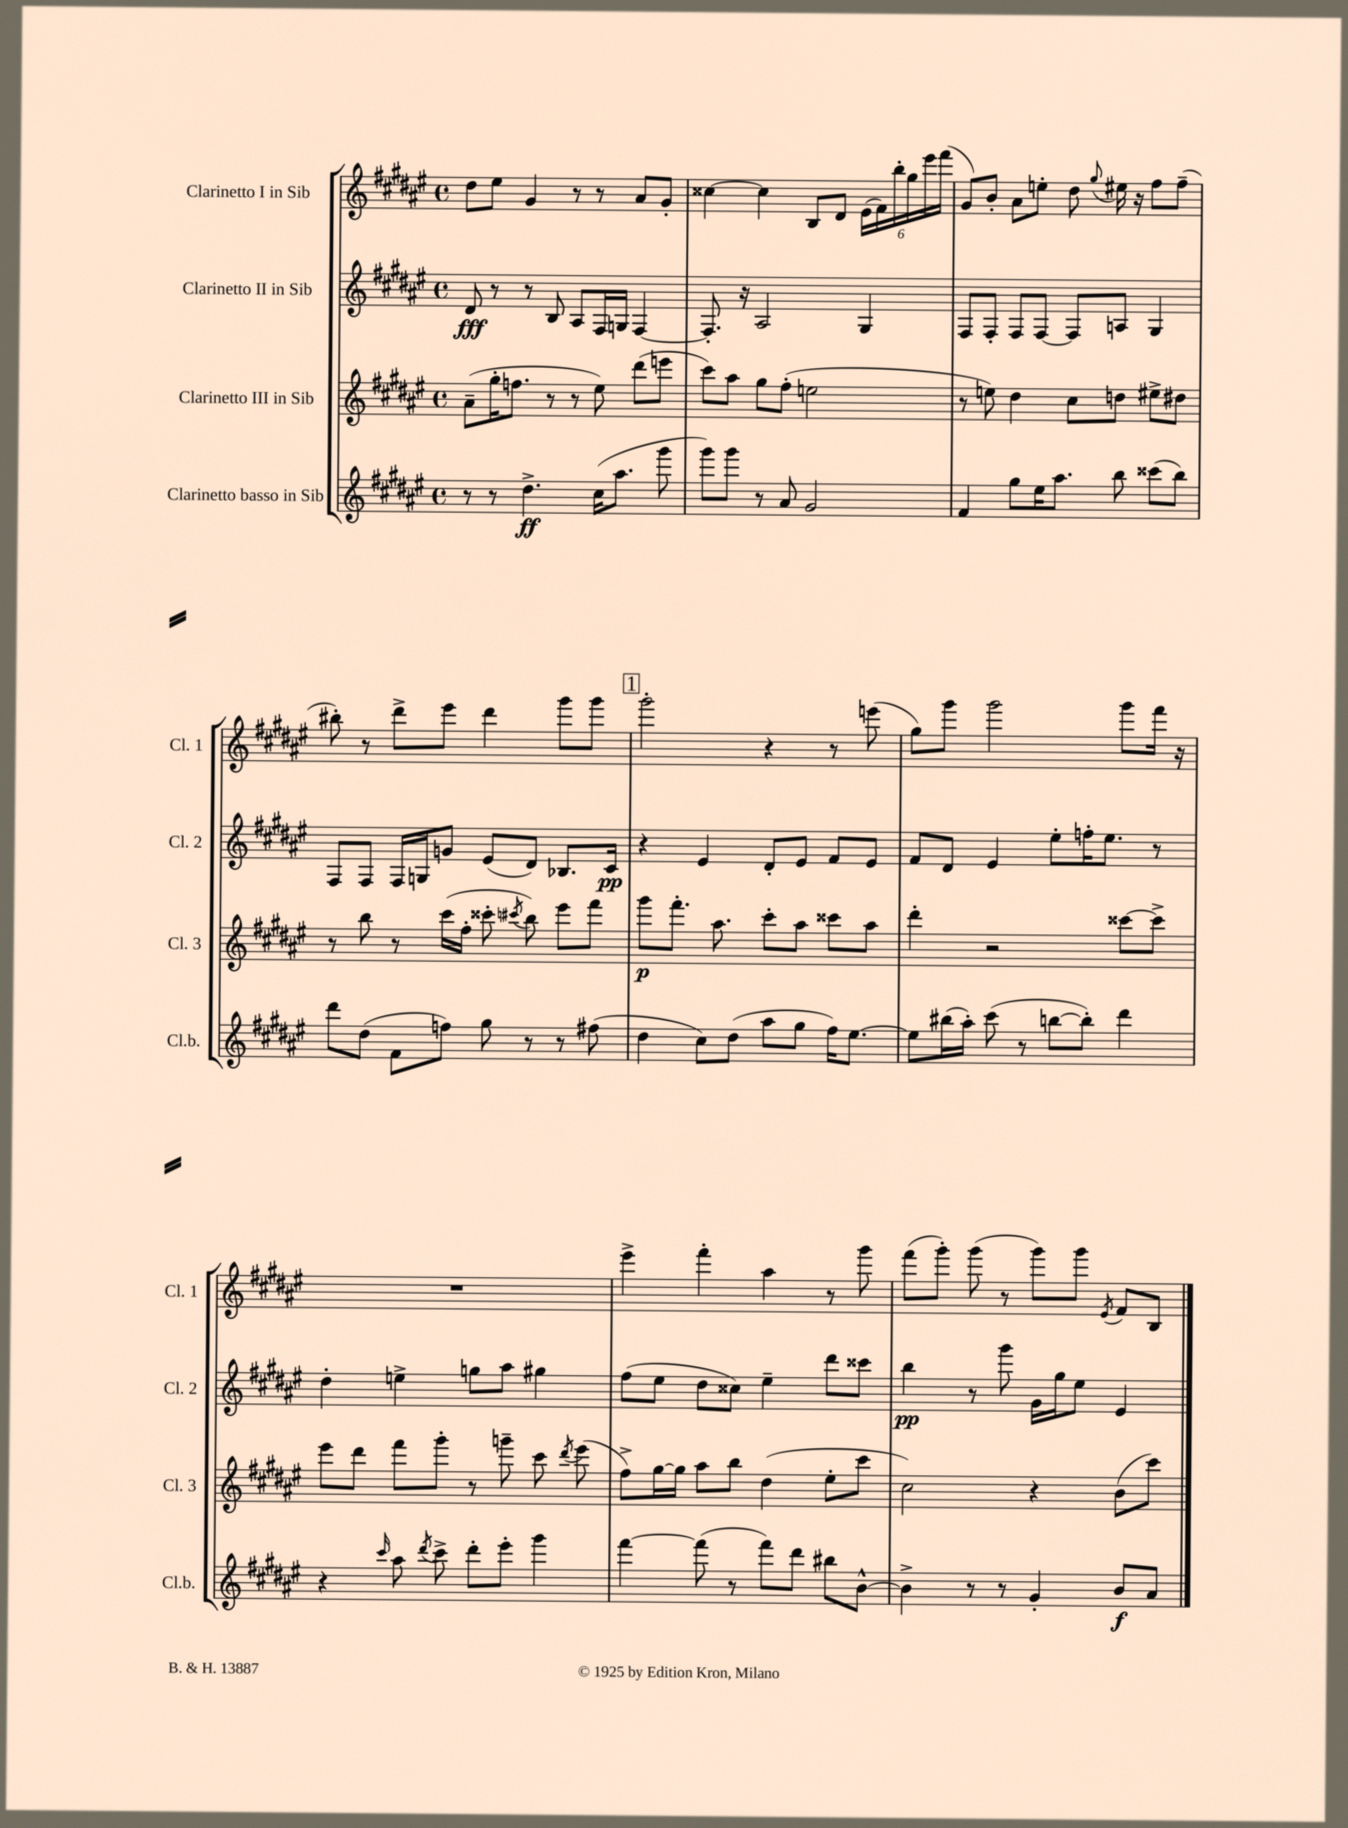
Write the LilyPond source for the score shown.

<<
\new StaffGroup <<
\new Staff = "s0" \with { instrumentName = "Clarinetto I in Sib" shortInstrumentName = "Cl. 1" } {
    \clef treble \key fis \major \defaultTimeSignature \time 4/4
    \autoBeamOff dis''8[ eis''8] gis'4 r8 r8 ais'8[ gis'8]-. |
    cisis''4~ cisis''4 b8[ dis'8] \tuplet 6/4 { eis'16[( fis'16) b''16-. gis''16 eis'''16 fis'''16]( } |
    gis'8[) b'8]-. ais'8[ e''8]-. dis''8 \appoggiatura { gis''8 } eis''16 r16 fis''8[ fis''8]--( |
    bis''8-.) r8 dis'''8[-> eis'''8] dis'''4 gis'''8[ gis'''8] |
    \mark \markup { \box "1" } gis'''2-. r4 r8 e'''8( |
    gis''8[) gis'''8] gis'''2 gis'''8[ fis'''16] r16 |
    R1 |
    eis'''4-> fis'''4-. ais''4 r8 gis'''8 |
    fis'''8[( gis'''8]-.) gis'''8( r8 gis'''8[) gis'''8] \acciaccatura { eis'8 } fis'8[ b8] \bar "|." |
}
\new Staff = "s1" \with { instrumentName = "Clarinetto II in Sib" shortInstrumentName = "Cl. 2" } {
    \clef treble \key fis \major \defaultTimeSignature \time 4/4
    \autoBeamOff dis'8\fff r8 r8 b8 ais8[ fis16 g16] fis4~ |
    fis8.-. r16 ais2 gis4 |
    fis8[ fis8]-. fis8[ fis8]~ fis8[ a8] gis4 |
    fis8[ fis8] fis16[ g16 g'8] eis'8[( dis'8]) bes8.[ cis'16]\pp |
    \mark \markup { \box "1" } r4 eis'4 dis'8[-. eis'8] fis'8[ eis'8] |
    fis'8[ dis'8] eis'4 eis''8[-. f''16-. eis''8.] r8 |
    dis''4-. e''4-> g''8[ ais''8] gis''4 |
    fis''8[( eis''8] dis''8[ cisis''8]) eis''4-- dis'''8[ cisis'''8] |
    b''4\pp r8 gis'''8 gis'16[ gis''16 eis''8] eis'4 \bar "|." |
}
\new Staff = "s2" \with { instrumentName = "Clarinetto III in Sib" shortInstrumentName = "Cl. 3" } {
    \clef treble \key fis \major \defaultTimeSignature \time 4/4
    \autoBeamOff ais'8[--( gis''16-. f''8.] r8 r8 eis''8) dis'''8[( e'''8] |
    cis'''8[) ais''8] gis''8[ fis''8]-.( e''2 |
    r8 e''8) dis''4 cis''8[ d''8] eis''8[-> dis''8] |
    r8 b''8 r8 cis'''16[( fis''16]-. cisis'''8-. \acciaccatura { cis'''8 } b''8) eis'''8[ fis'''8] |
    \mark \markup { \box "1" } gis'''8[\p fis'''8.]-. ais''8. cis'''8[-. ais''8] cisis'''8[ ais''8] |
    dis'''4-. r2 cisis'''8[~ cisis'''8]-> |
    eis'''8[ dis'''8] fis'''8[ gis'''8]-. r8 g'''8-- cis'''8 \acciaccatura { dis'''8 } eis'''8( |
    fis''8[->) gis''16~ gis''16] ais''8[ b''8] dis''4( eis''8[-. cis'''8] |
    cis''2) r4 b'8[( cis'''8]) \bar "|." |
}
\new Staff = "s3" \with { instrumentName = "Clarinetto basso in Sib" shortInstrumentName = "Cl.b." } {
    \clef treble \key fis \major \defaultTimeSignature \time 4/4
    \autoBeamOff r8 r8 dis''4.->\ff cis''16[( ais''8.] gis'''8 |
    gis'''8[) gis'''8] r8 ais'8 gis'2 |
    fis'4 gis''8[ eis''16 ais''8.] b''8 cisis'''8[( b''8]) |
    dis'''8[ dis''8]( fis'8[ f''8]) gis''8 r8 r8 fis''8( |
    \mark \markup { \box "1" } dis''4 cis''8[) dis''8]( ais''8[ gis''8] fis''16[) eis''8.]~ |
    eis''8[ bis''16( ais''16]-.) cis'''8( r8 b''8[~ b''8]-.) dis'''4 |
    r4 \grace { cis'''16 } ais''8 \acciaccatura { dis'''8 } cis'''8-> dis'''8[-. eis'''8]-. gis'''4 |
    fis'''4~ fis'''8( r8 fis'''8[) dis'''8] bis''8[ b'8]~-^ |
    b'4-> r8 r8 gis'4-. b'8[\f ais'8] \bar "|." |
}
>>
>>
\layout { \context { \Score \remove "Bar_number_engraver" } }
